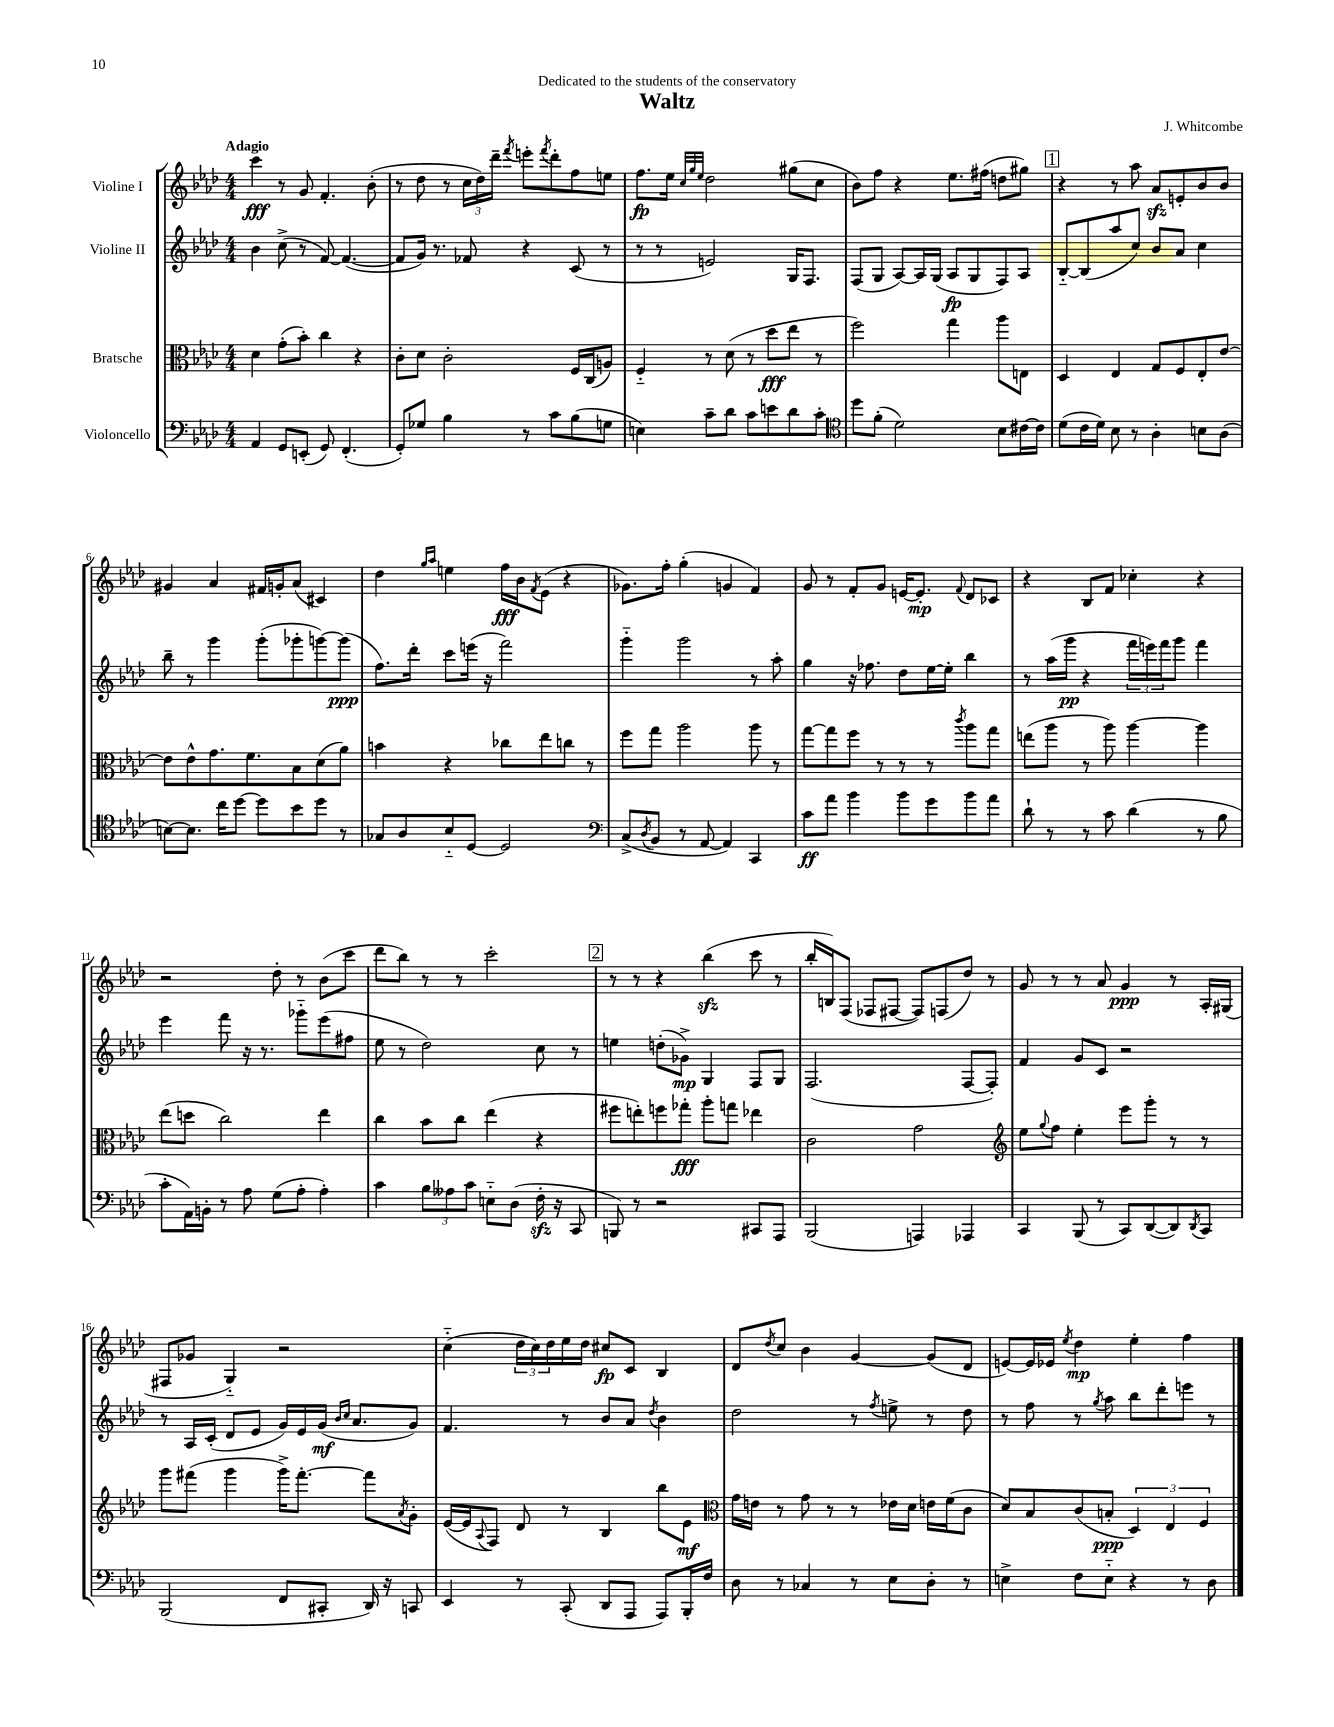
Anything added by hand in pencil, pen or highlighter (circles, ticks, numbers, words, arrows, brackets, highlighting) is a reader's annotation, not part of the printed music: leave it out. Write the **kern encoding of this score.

**kern	**kern	**kern	**kern
*staff4	*staff3	*staff2	*staff1
*clefF4	*clefC3	*clefG2	*clefG2
*k[b-e-a-d-]	*k[b-e-a-d-]	*k[b-e-a-d-]	*k[b-e-a-d-]
*M4/4	*M4/4	*M4/4	*M4/4
4AA-	4d-	4b-	4ccc
8GG	(8g'	(8cc^	8r
(8EE'	8b-')	8r	8g
8GG)	4cc	[8f)	4.f'
(4.FF'	.	(4.f_	.
.	4r	.	.
.	.	.	(8b-'
=	=	=	=
8GG')	8c'	8f]	8r
8G-	8d-	16g)	8dd-
.	.	8.r	.
4B-	2c'	.	8r
.	.	8f-	24cc
.	.	.	24dd-)
.	.	.	24ddd-~
.	.	.	8qfff
8r	.	4r	8eee'
.	.	.	8qfff
8c	.	.	8ddd-'
(8B-	16F	(8c	8ff
.	(16C	.	.
8G	8A)	8r	8ee
=	=	=	=
4E)	4F'~	8r	8.ff
.	.	8r	.
.	.	.	16ee-
.	.	.	32qqcc
.	.	.	32qqgg
.	.	.	32qqee-
8c~	8r	2e)	2dd-
8d-	(8d-	.	.
8c	8r	.	.
8e	8dd-	.	.
8d-	8ee-	16G	(8gg#
.	.	8.F	.
8c'	8r	.	8cc
=	=	=	=
*clefC4	*	*	*
8dd-	2ff)	(8F	8b-)
(8f'	.	8G	8ff
2d-)	.	[8A-)	4r
.	.	16A-]	.
.	.	(16G	.
.	4gg	8A-	8.ee-
.	.	8G	.
.	.	.	(16ff#
8B-	8aa-	8F)	8dd
[16c#	8E	8A-	8gg#)
16c#]	.	.	.
=	=	=	=
(8d-	4D-	[8B-'~	4r
16c	.	(8B-]	.
16d-)	.	.	.
8B-	4E-	8aa-	8r
8r	.	8cc)	8aa-
4A-'	8G	8b-	8a-
.	8F	8a-	8e'
8B	8E-'	4cc	8b-
(8A-	[8e-	.	8b-
=	=	=	=
[8B)	8e-]	8bb-~	4g#
8.B]	8e-^^	8r	.
.	8.g	4ggg	4a-
16cc	.	.	.
[8dd-	.	.	.
.	8.f	.	.
8dd-]	.	(8ggg'	16f#
.	.	.	16g'
8b-	8B-	8ggg-'	(8a-
8dd-	(8d-	[8ggg)	4c#)
8r	8a-)	(8ggg]	.
=	=	=	=
8G-	4b	8.ff)	4dd-
8A-	.	.	.
.	.	16ddd-'	.
.	.	.	16qqgg
.	.	.	16qqaa-
8B-'~	4r	8ccc	4ee
[8D-	.	(16eee	.
.	.	16r	.
2D-]	8cc-	2fff)	16ff
.	.	.	16b-
.	.	.	8qf
.	8ee-	.	(8e-
.	8cc	.	4r
.	8r	.	.
=	=	=	=
*clefF4	*	*	*
(8C^	8ff	4ggg'~	8.g-)
8qD-	.	.	.
8BB-	8gg	.	.
.	.	.	16ff'
8r	2aa-	2ggg	(4gg'
[8AA-	.	.	.
4AA-])	.	.	4g
4CC	8aa-	8r	4f)
.	8r	8aa-'	.
=	=	=	=
8c	[8gg	4gg	8g
8a-	8gg]	.	8r
4b-	8ff	16r	8f'
.	.	8.ff-	.
.	8r	.	8g
8b-	8r	8dd-	[16e
.	.	.	8.e']
8g	8r	[16ee-	.
.	.	16ee-']	.
.	8qccc	.	8qqf
8b-	8aa-	4bb-	8d-
8a-	8gg	.	8c-
=	=	=	=
8d-`	(8ee	8r	4r
8r	8aa-	(16aa-	.
.	.	16ggg	.
8r	8r	4r	8B-
8c	8aa-)	.	8f
(4d-	[4aa-	24fff	4cc-'
.	.	24eee)	.
.	.	24fff	.
.	.	8ggg	.
8r	4aa-]	4fff	4r
8B-	.	.	.
=	=	=	=
8c'	(8ee-	4eee-	2r
16AA-)	8dd	.	.
16BB'	.	.	.
8r	2cc)	8fff	.
8A-	.	16r	.
.	.	8.r	.
(8G	.	.	8dd-'
8A-'	.	8ggg-'~	8r
4A-')	4ee-	(8eee-	(8b-
.	.	8ff#	8ccc
=	=	=	=
4c	4cc	8ee-	8ddd-
.	.	8r	8bb-)
12B-	8b-	2dd-)	8r
12A--	.	.	.
.	8cc	.	8r
12c	.	.	.
8E'~	(4ee-	.	2ccc'
(8D-	.	.	.
16F'	4r	8cc	.
16r	.	.	.
8CC	.	8r	.
=	=	=	=
8BBB)	8ff#	4ee	8r
8r	8ee')	.	8r
2r	8ff	(8dd'	4r
.	8gg-'	8g-^)	.
.	8aa-'	4G	(4bb-
.	8gg	.	.
8CC#	4ee-	8F	8ccc
8AAA-	.	8G	8r
=	=	=	=
(2BBB-	2c	(2.F	16bb-'
.	.	.	16B)
.	.	.	(8F
.	.	.	8F-
.	.	.	[8F#
4AAA)	2g	.	8F#])
.	.	.	(8F
4AAA-	.	[8F	8dd-)
.	.	8F'])	8r
=	=	=	=
*	*clefG2	*	*
4CC	8ee-	4f	8g
.	8qqgg	.	.
.	8ff	.	8r
(8BBB-	4ee-'	8g	8r
8r	.	8c	8a-
8CC)	8eee-	2r	4g
([8DD-	8ggg'	.	.
8DD-])	8r	.	8r
8qDD-	.	.	.
8CC	8r	.	16A-'
.	.	.	(16G#
=	=	=	=
(2BBB-	8ggg	8r	8F#
.	(8fff#	16A-	8g-
.	.	(16c'	.
.	4ggg	8d-	4G'~)
.	.	8e-	.
8FF	16ggg^)	16g)	2r
.	[8.fff#'	16e-	.
8CC#'	.	(16g	.
.	.	16qqb-	.
.	.	16qqcc	.
.	.	8.a-	.
16DD-)	8fff#]	.	.
16r	.	.	.
.	8qa-	.	.
8CC	8g'	8g)	.
=	=	=	=
4EE-	([16e-	4.f	(4cc'~
.	16e-]	.	.
.	8qqA-	.	.
.	8F)	.	.
8r	8d-	.	24dd-
.	.	.	24cc)
.	.	.	24dd-
(8CC'	8r	8r	16ee-
.	.	.	16dd-
8DD-	4B-	8b-	8cc#
8AAA-	.	8a-	8c
.	.	8qdd-	.
8AAA-)	8bb-	4b-	4B-
16BBB-'	8e-	.	.
16F	.	.	.
=	=	=	=
*	*clefC3	*	*
8D-	16g	2dd-	8d-
.	16e	.	.
.	.	.	8qdd-
8r	8r	.	8cc
4C-	8g	.	4b-
.	8r	.	.
8r	8r	8r	[4g
.	.	8qff	.
8E-	16e-	8ee^	.
.	16d-	.	.
8D-'	16e	8r	(8g]
.	(16f	.	.
8r	8c	8dd-	8d-
=	=	=	=
4E^	8d-)	8r	[8e)
.	8B-	8ff	16e]
.	.	.	16e-
.	.	.	8qee-
8F	(8c	8r	4dd-
.	.	8qgg	.
8E'~	8B'	8aa-	.
4r	6D-)	8bb-	4ee-'
.	.	8ddd-'	.
.	6E-	.	.
8r	.	8eee	4ff
.	6F	.	.
8D-	.	8r	.
==	==	==	==
*-	*-	*-	*-
